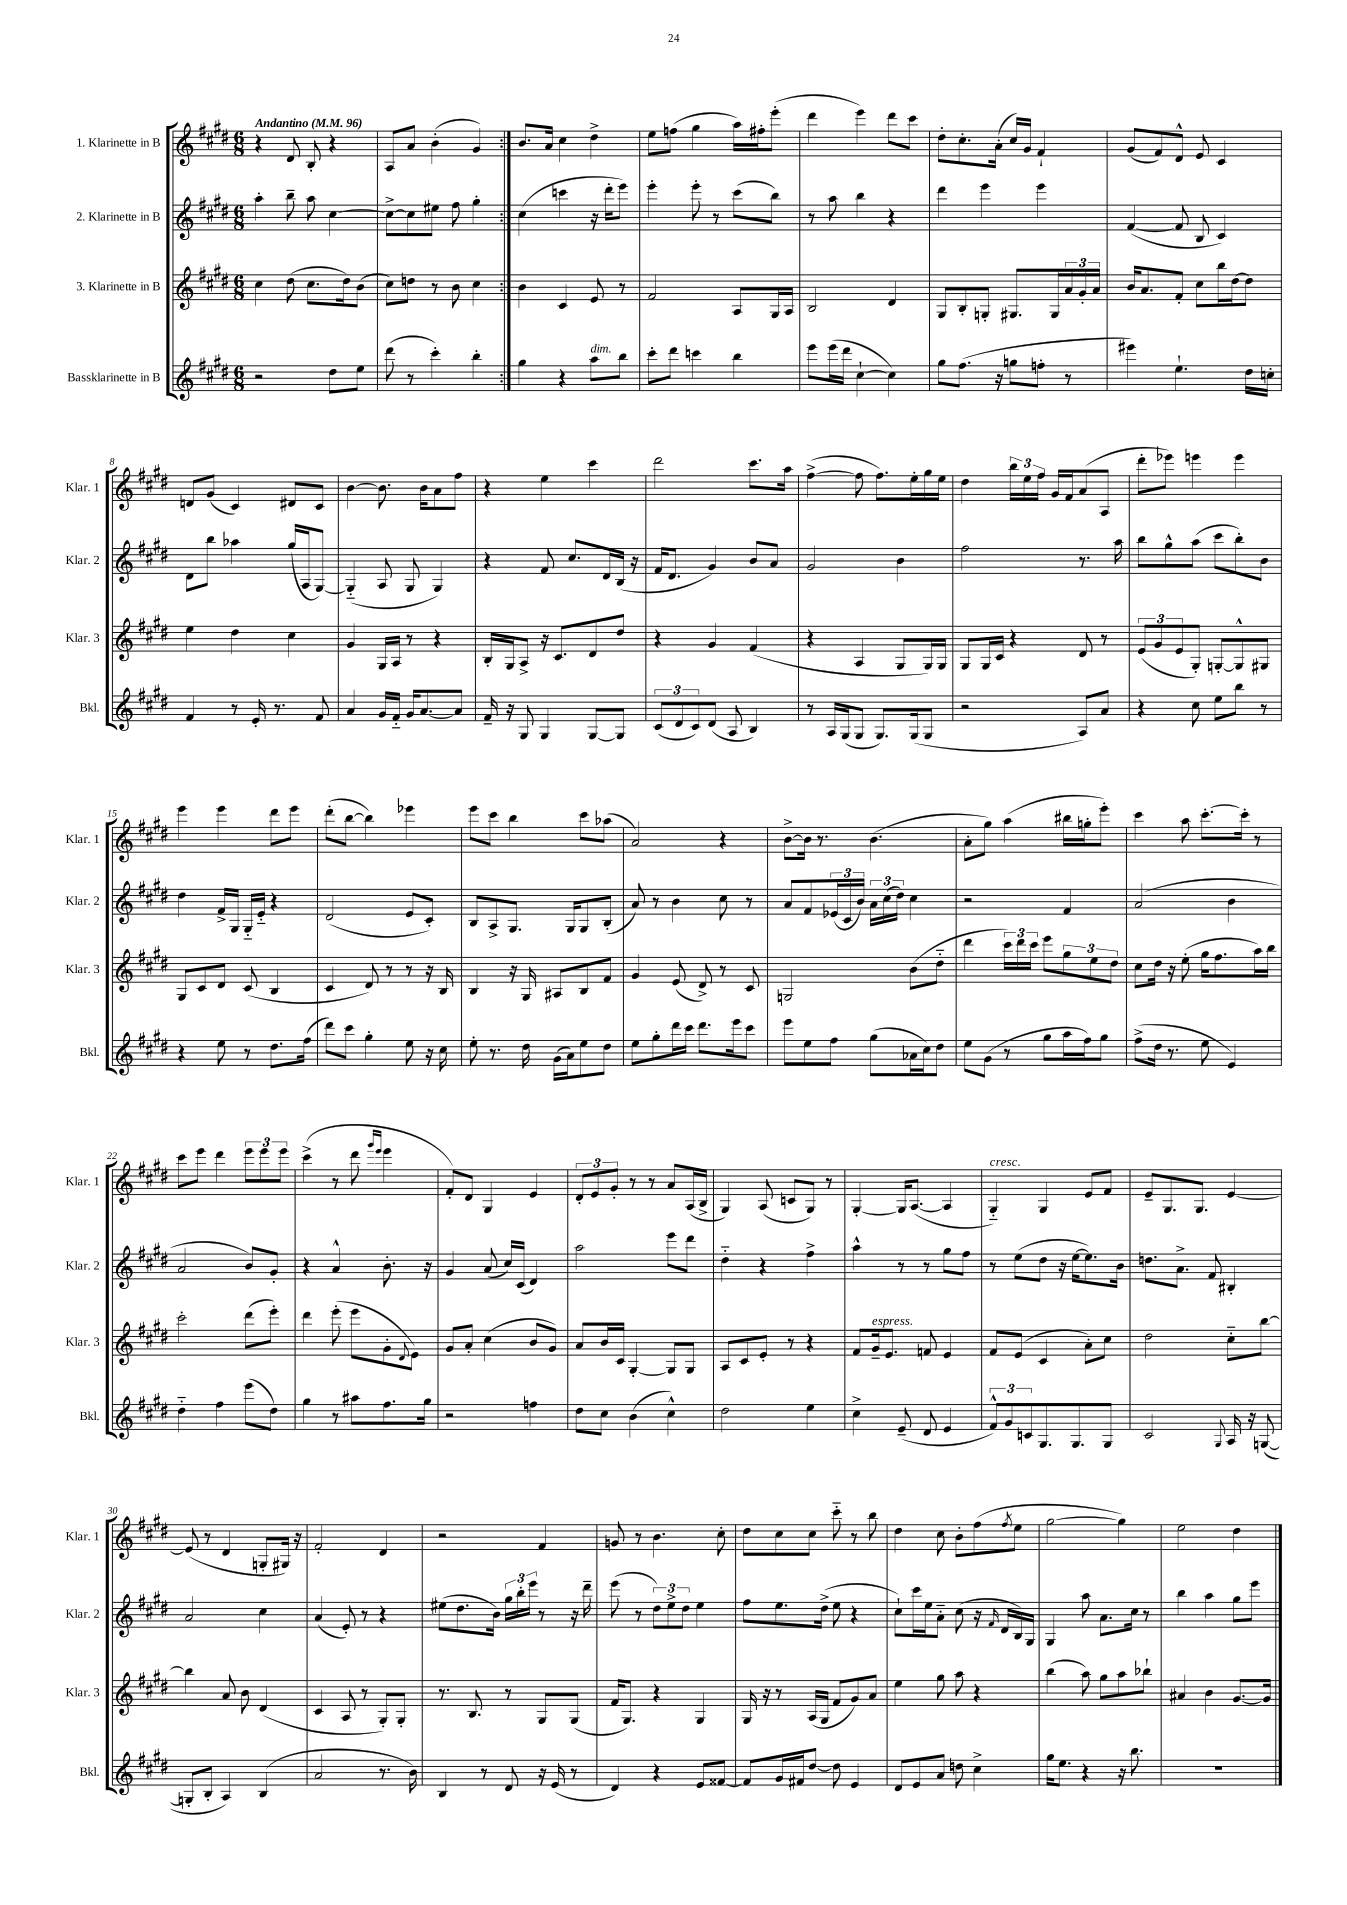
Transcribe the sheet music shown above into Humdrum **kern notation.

**kern	**kern	**kern	**kern
*staff4	*staff3	*staff2	*staff1
*clefG2	*clefG2	*clefG2	*clefG2
*k[f#c#g#d#]	*k[f#c#g#d#]	*k[f#c#g#d#]	*k[f#c#g#d#]
*M6/8	*M6/8	*M6/8	*M6/8
*MM96	*MM96	*MM96	*MM96
2r	4cc#\	4aa'\	4r
.	(8dd#\	8bb~\	8d#/
.	8.cc#\L	8aa\	8B'/
8dd#\L	.	[4cc#\	4r
.	16dd#\k)	.	.
8ee\J	(8b\J	.	.
=	=	=	=
(8ddd#\	8cc#\L)	8cc#^\_L	8A/L
8r	8dd\J	8cc#\]	8a/J
4ccc#'\)	8r	8ee#\J	(4b'\
.	8b\	8ff#\	.
4bb'\	4cc#\	4gg#'\	4g#/)
=:|!	=:|!	=:|!	=:|!
4gg#\	4b\	(4cc#\	8.b/L
.	.	.	16a/Jk
4r	4c#/	4ccc\	4cc#\
8aa\L	8e/	16r	4dd#^\
.	.	16ddd#'\LK	.
8bb\J	8r	8eee\J)	.
=	=	=	=
8ccc#'\L	2f#/	4eee'\	8ee\L
8ddd#\J	.	.	(8ff\J
4ccc\	.	8eee'\	4gg#\
.	.	8r	.
4bb\	8A/L	(8ccc#\L	16aa\LL)
.	.	.	16ff#'\J
.	16G#/L	8bb\J)	(8eee'\J
.	16A/JJ	.	.
=	=	=	=
8eee\L	2B/	8r	4ddd#\
(16eee\L	.	8aa\	.
16ddd#\JJ	.	.	.
[4cc#`\	.	4bb\	4eee\)
4cc#\])	4d#/	4r	8ddd#\L
.	.	.	8ccc#\J
=	=	=	=
8gg#\L	8G#/L	4ddd#\	8dd#'\L
(8.ff#\J	8B'/	.	8.cc#'\
.	8G'/J	4eee\	.
16r	.	.	(16a'\Jk
8gg\L	8.G#/L	.	16cc#/LL)
.	.	.	16g#/JJ
8ff'\J	.	4eee\	4f#`/
.	16G#/L	.	.
8r	24a/	.	.
.	24g#'/	.	.
.	24a/JJ	.	.
=	=	=	=
4eee#\)	16b/LK	([4f#/	(8g#/L
.	8.a/	.	.
.	.	.	8f#/)
4.ee`\	8f#'/J	8f#/]	8d#^^/J
.	8cc#\L	8B/	8e/
.	16bb\L	4c#/)	4c#/
.	[16dd#\J	.	.
16dd#\LL	8dd#\]J	.	.
16cc'\JJ	.	.	.
=	=	=	=
4f#/	4ee\	8d#\L	8d/L
.	.	8bb\J	(8g#/J
8r	4dd#\	4aa-\	4c#/)
16e'/	.	.	.
8.r	.	.	.
.	4cc#\	(16gg#/LL	8d#/L
.	.	16A/J	.
8f#/	.	[8G#/J)	8c#/J
=	=	=	=
4a/	4g#/	(4G#'~/]	[4b\
16g#/LL	16G#/LL	8A/	8.b\]
16f#'~/JJ	16A/JJ	.	.
16g#/LK	8r	8G#/	.
[8.a/	.	.	16b\LK
.	4r	4G#/)	8a\
8a/]J	.	.	8ff#\J
=	=	=	=
16f#~/	16B'/LL	4r	4r
16r	16G#/J	.	.
8G#/	8A^/J	.	.
4G#/	16r	8f#/	4ee\
.	8.c#/L	.	.
.	.	8.cc#/L	.
[8G#/L	8d#/	.	4ccc#\
.	.	16d#/L	.
8G#/]J	8dd#/J	(16B/JJ	.
.	.	16r	.
=	=	=	=
(12c#/L	4r	16f#/LK	2ddd#\
.	.	8.d#/J	.
12d#/	.	.	.
12c#/)	.	.	.
(8d#/J	4g#/	4g#/)	.
8A/	.	.	.
4B/)	(4f#/	8b/L	8.ccc#\L
.	.	8a/J	.
.	.	.	16aa\Jk
=	=	=	=
8r	4r	2g#/	([4ff#^\
16A/LL	.	.	.
(16G#/J	.	.	.
8G#/J	4A/	.	8ff#\]
8.G#/L)	.	.	8.ff#\L)
.	8G#/L	4b\	.
(16G#/k	.	.	16ee'\L
8G#/J	16G#/L)	.	16gg#\
.	16G#/JJ	.	16ee\JJ
=	=	=	=
2r	8G#/L	2ff#\	4dd#\
.	16G#/L	.	.
.	16c#/JJ	.	.
.	4r	.	24bb\LL
.	.	.	24ee\
.	.	.	24ff#\JJ
.	.	.	16g#/LL
.	.	.	16f#/J
8A/L)	8d#/	8.r	(8a/
8a/J	8r	.	8A/J
.	.	16aa\	.
=	=	=	=
4r	(12e/L	8bb\L	8ddd#'\L
.	12g#/	.	.
.	.	8gg#^^\	8eee-\J)
.	12e/	.	.
8cc#\	8G#'/J)	(8aa\J	4eee\
8ee\L	[8G'/L	8ccc#\L	.
8bb\J	8G^^/]	8bb'\)	4eee\
8r	8G#/J	8b\J	.
=	=	=	=
4r	8G#/L	4dd#\	4eee\
.	8c#/	.	.
8ee\	8d#/J	16f#^/LL	4eee\
.	.	16G#/JJ	.
8r	(8c#/	16G#'~/LL	.
.	.	16e'~/JJ	.
8.dd#\L	4B/	4r	8ddd#\L
.	.	.	8eee\J
(16ff#\Jk	.	.	.
=	=	=	=
8ddd#\L)	4c#/	(2d#/	(8ddd#'\L
8ccc#\J	.	.	[8bb\J
4gg#'\	8d#/)	.	4bb\])
.	8r	.	.
8ee\	8r	8e/L	4eee-\
16r	16r	8c#'/J)	.
16cc#\	16B/	.	.
=	=	=	=
8ee'\	4B/	8B/L	8eee\L
8.r	.	8A^/	8ccc#\J
.	16r	8.G#/J	4bb\
16dd#\	16G#/	.	.
(16g#\LL	8A#/L	.	.
16a\J)	.	16G#/LK	.
8ee\	8B/	8G#/	8ccc#\L
8dd#\J	8f#/J	(8B'/J	(8aa-\J
=	=	=	=
8ee\L	4g#/	8a/)	2a/)
8gg#'\	.	8r	.
16ddd#\L	(8e/	4b\	.
16ccc#\JJ	.	.	.
8.ddd#\L	8d#^/)	.	.
.	8r	8cc#\	4r
16eee\k	.	.	.
8ccc#\J	8c#/	8r	.
=	=	=	=
8eee\L	2G/	8a/L	[8b^\L
8ee\	.	8f#/	16b\]Jk
.	.	.	8.r
8ff#\J	.	(24e-/L	.
.	.	24c#/	.
.	.	24b/JJ)	.
(8gg#\L	.	24a\LL	(4.b\
.	.	(24cc#\	.
.	.	24dd#\JJ)	.
16a-\L	(8b\L	4cc#\	.
16cc#\J)	.	.	.
8dd#\J	8dd#'~\J	.	.
=	=	=	=
8ee\L	4ddd#\	2r	8a'\L
(8g#\J	.	.	8gg#\J)
8r	24ccc#\LL)	.	(4aa\
.	24ddd#\	.	.
.	24ccc#\JJ	.	.
8gg#\L	8eee\L	.	.
16aa\L	12gg#\	4f#/	16bb#\LL
16ff#\J)	.	.	16gg'\J
.	12ee\	.	.
8gg#\J	.	.	8eee'\J)
.	12dd#\J	.	.
=	=	=	=
(8ff#^\L	8cc#\L	(2a/	4ccc#\
16dd#\Jk	16dd#\Jk	.	.
8.r	16r	.	.
.	(8ee'\	.	8aa\
8ee\	16gg#\LK	.	[8.ccc#'\L
.	8.ff#\	.	.
4e/)	.	4b\	.
.	.	.	16ccc#'\]Jk
.	16aa\L)	.	8r
.	16bb\JJ	.	.
=	=	=	=
4dd#'~\	2ccc#'\	2a/	8ccc#\L
.	.	.	8eee\J
4ff#\	.	.	4ddd#\
(8eee\L	(8ddd#\L	8b/L)	12eee\L
.	.	.	12eee\
8dd#\J)	8eee'\J)	8g#'/J	.
.	.	.	12eee\J
=	=	=	=
4gg#\	4ddd#\	4r	(4ccc#^\
8r	(8eee'\	4a^^/	8r
8aa#\L	8eee\L	.	8ddd#\
.	.	.	16qqggg#/LL
.	.	.	16qqeee/JJ
8.ff#\	8g#'\	8.b'\	4eee\
.	8qqd#/	.	.
.	8e\J)	.	.
16gg#\Jk	.	16r	.
=	=	=	=
2r	8g#/L	4g#/	8f#'/L)
.	8a'/J	.	8d#/J
.	(4cc#\	(8a/	4G#/
.	.	16cc#/LL)	.
.	.	(16c#/JJ	.
4ff\	8b/L	4d#/)	4e/
.	8g#/J)	.	.
=	=	=	=
8dd#\L	8a/L	2aa\	12d#'/L
.	.	.	12e/
8cc#\J	16b/L	.	.
.	.	.	12g#'/J
.	16c#/JJ	.	.
(4b\	[4G#'/	.	8r
.	.	.	8r
4cc#^^\)	8G#/]L	8eee\L	8a/L
.	8G#/J	8ddd#\J	(16A/L
.	.	.	16B^/JJ
=	=	=	=
2dd#\	8A/L	4dd#'~\	4G#/)
.	8c#/	.	.
.	8e'/J	4r	(8A/
.	8r	.	8c/L
4ee\	4r	4ff#^\	8G#/J)
.	.	.	8r
=	=	=	=
4cc#^\	8f#/L	4aa^^\	[4G#'/
.	16g#~/k	.	.
.	8.e/J	.	.
(8e~/	.	8r	16G#/]LK
.	.	.	([8.A/J
8d#/	8f/	8r	.
4e/	4e/	8gg#\L	4A/]
.	.	8ff#\J	.
=	=	=	=
12f#^^/L)	8f#/L	8r	4G#'~/)
12g#/	.	.	.
.	(8e/J	(8ee\L	.
12c/	.	.	.
8.G#/	4c#/	8dd#\J	4G#/
.	.	16r	.
8.G#/	.	[16ee\LK	.
.	8a'\L)	8.ee\])	8e/L
8G#/J	8cc#\J	.	8f#/J
.	.	16b\Jk	.
=	=	=	=
2c#/	2dd#\	8.dd\L	8e~/L
.	.	.	8.G#/
.	.	8.a^\J	.
.	.	.	8.G#/J
.	.	8f#/	.
8qqG#/	.	.	.
16A/	8cc#'~\L	4B#'/	[4e/
16r	.	.	.
([8G/	[8bb\J	.	.
=	=	=	=
8G'/]L	4bb\]	2a/	(8e/]
8B'/J	.	.	8r
4A/)	8a/	.	4d#/
.	8b\	.	.
(4B/	(4d#/	4cc#\	8G'/L
.	.	.	16G#/Jk)
.	.	.	16r
=	=	=	=
2a/	4c#/	(4a/	2f#'/
.	8A/	8e'/)	.
.	8r	8r	.
8.r	8G#'/L)	4r	4d#/
.	8G#'/J	.	.
16b\)	.	.	.
=	=	=	=
4B/	8.r	(8ee#\L	2r
.	.	8.dd#\	.
.	8.B/	.	.
8r	.	.	.
.	.	16b\Jk)	.
8d#/	8r	24gg#\LL	.
.	.	24bb'\	.
.	.	24eee\JJ	.
16r	8G#/L	8r	4f#/
(16e/	.	.	.
8r	(8G#/J	16r	.
.	.	16ddd#~\	.
=	=	=	=
4d#/)	16f#/LK	(8eee\	8g/
.	8.G#/J)	.	.
.	.	8r	8r
4r	4r	12dd#\L)	4.b\
.	.	12ee^\	.
.	.	12dd#\J	.
8e/L	4G#/	4ee\	.
[8f##/J	.	.	8cc#'\
=	=	=	=
8f##/]L	16G#/	8ff#\L	8dd#\L
.	16r	.	.
16g#/L	8r	8.ee\	8cc#\
16f#/J	.	.	.
[8dd#/J	(16A/LL	.	8cc#\J
.	16G#/JJ	(16dd#^\Jk	.
8dd#\]	8f#/L	8ee\	8ccc#'~\
4e/	8g#/)	4r	8r
.	8a/J	.	8bb\
=	=	=	=
8d#/L	4ee\	8cc#`\L)	4dd#\
8e/	.	16ccc#\L	.
.	.	16ee\J	.
8a/J	8gg#\	8a'~\J	8cc#\
8dd\	8aa\	(8cc#\	8b'\L
4cc#^\	4r	16r	(8ff#\
.	.	16qqf#/	.
.	.	16d#/LL	.
.	.	.	8qff#/
.	.	16B/)	8ee\J
.	.	16G#/JJ	.
=	=	=	=
16gg#\LK	(4bb\	4G#/	[2gg#\
8.ee\J	.	.	.
4r	8aa\)	8aa\	.
.	8gg#\L	8.a\L	.
16r	8aa\	.	4gg#\])
8.bb\	.	16cc#\Jk	.
.	8bb-`\J	8r	.
=	=	=	=
2.r	4a#/	4bb\	2ee\
.	4b\	4aa\	.
.	[8.g#/L	8gg#\L	4dd#\
.	.	8eee\J	.
.	16g#/]Jk	.	.
==	==	==	==
*-	*-	*-	*-
